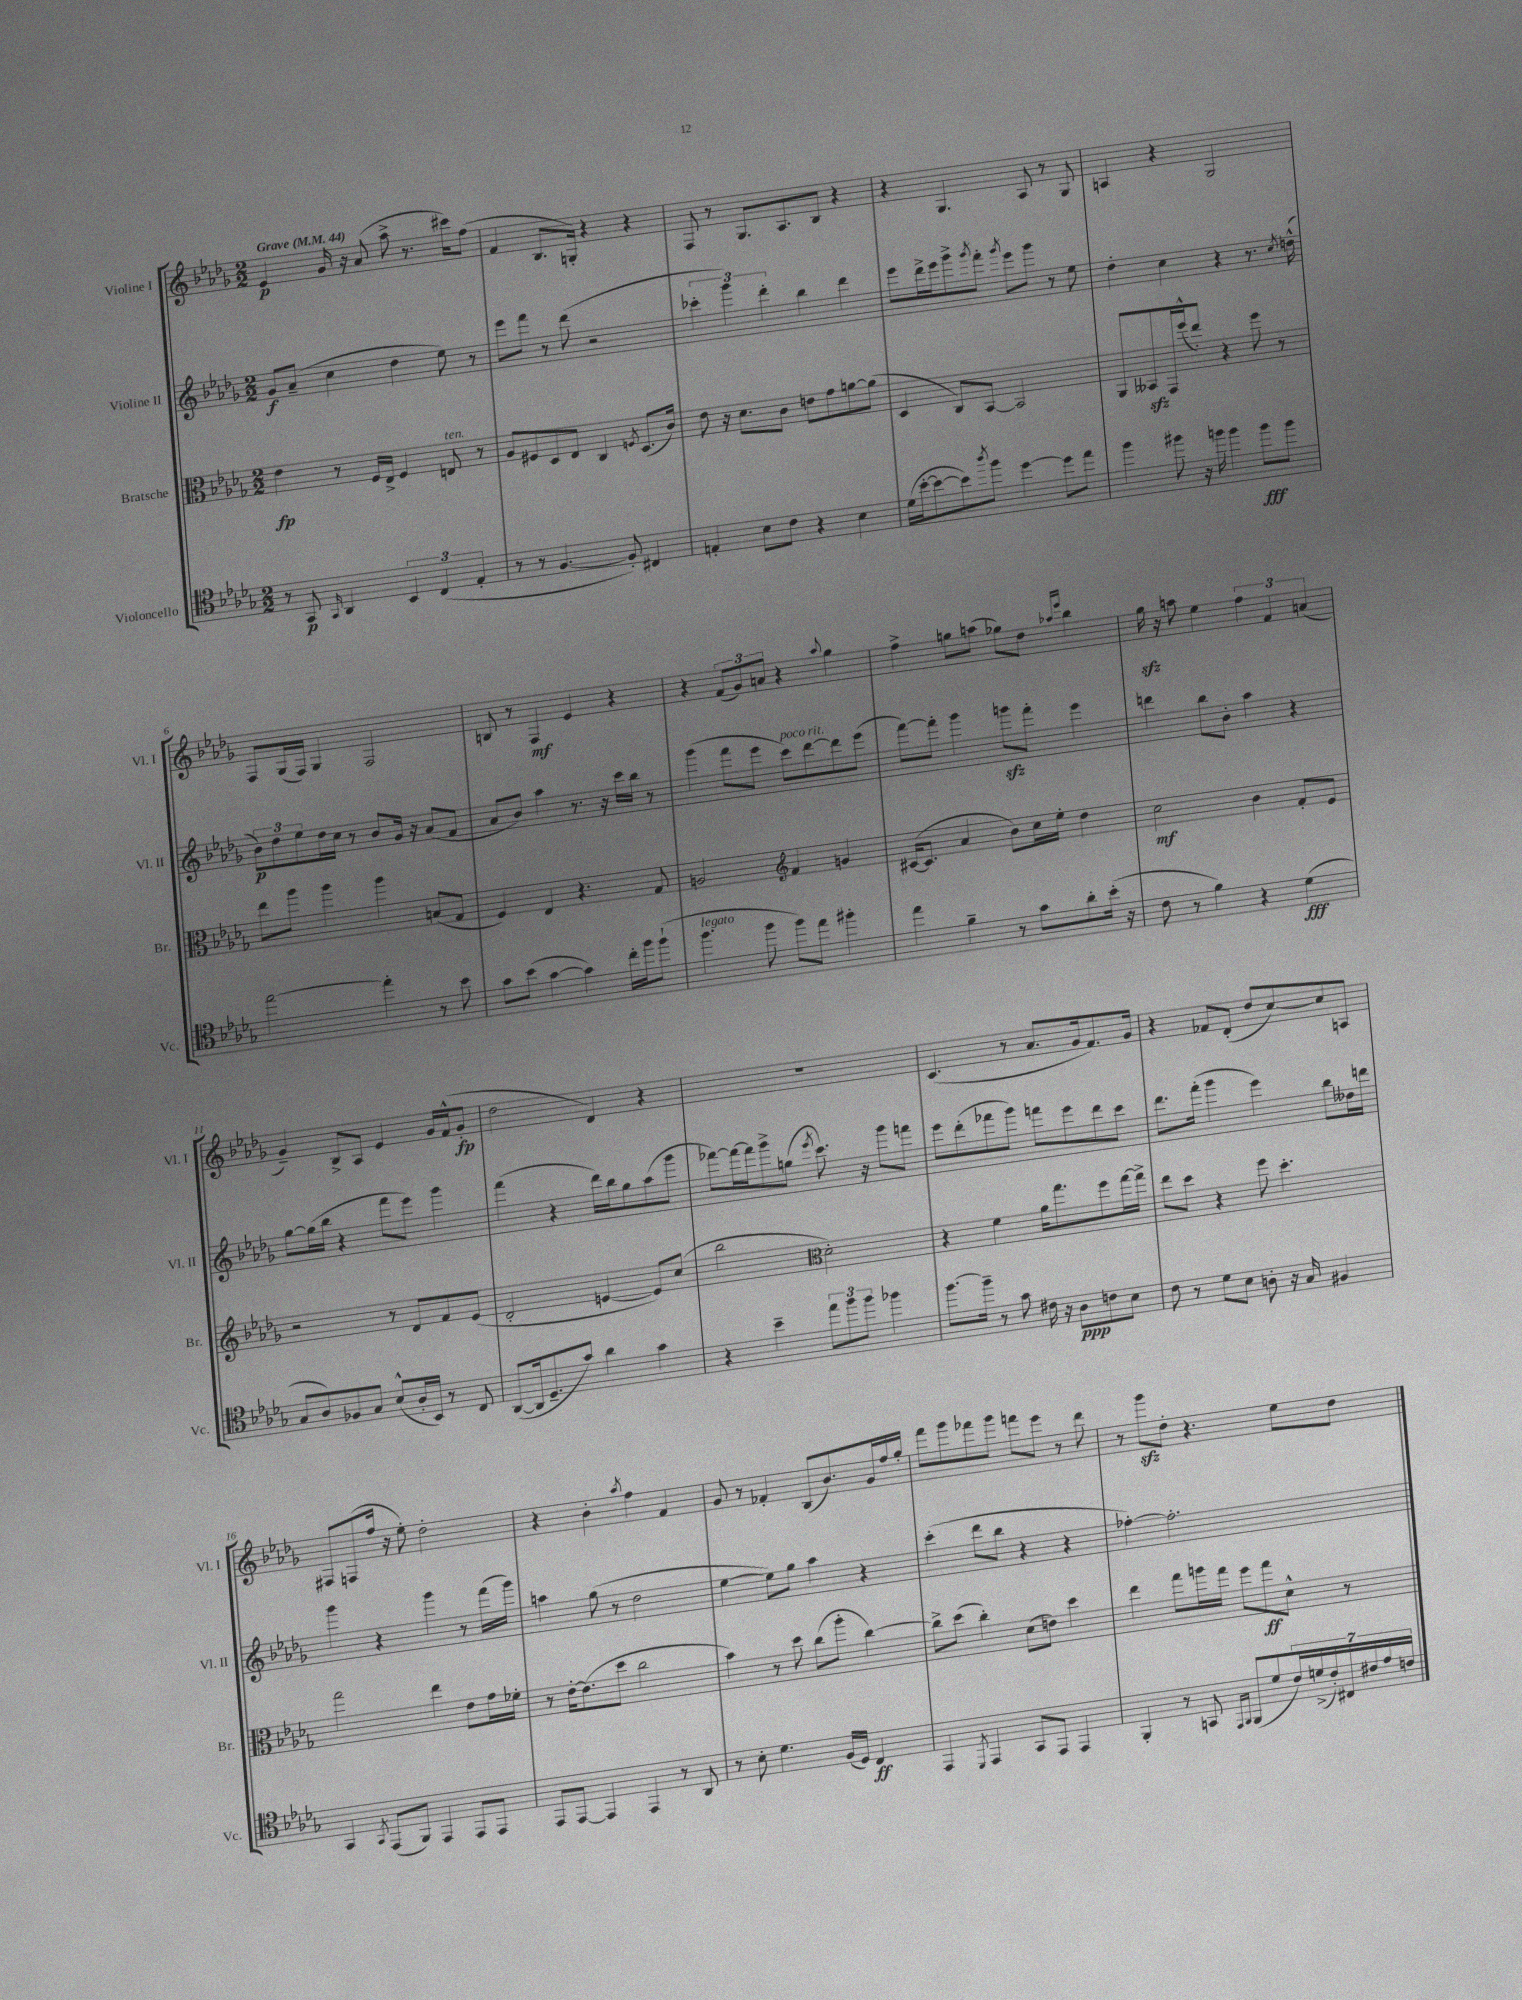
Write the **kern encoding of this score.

**kern	**kern	**kern	**kern
*staff4	*staff3	*staff2	*staff1
*clefC4	*clefC3	*clefG2	*clefG2
*k[b-e-a-d-g-]	*k[b-e-a-d-g-]	*k[b-e-a-d-g-]	*k[b-e-a-d-g-]
*M2/2	*M2/2	*M2/2	*M2/2
*MM44	*MM44	*MM44	*MM44
8r	4e-\	8g-/L	4e-/
8GG-/	.	(8a-~/J	.
16qqGG-/	.	.	.
4AA-/	8r	4cc\	16g-/
.	.	.	16r
.	16F/LL	.	(8a-/
.	16E-^/JJ	.	.
6BB-/	4F/	4dd-\	8aa-^\
.	.	.	8.r
(6C/	.	.	.
.	8E/	8ee-\)	.
.	.	.	16ccc#\LK)
6E-'/	.	.	.
.	8r	8r	(8ff\J
=	=	=	=
8r	8A-/L	8eee-\L	4f/
8r	8F#/	8fff\J	.
[4.F/	8D-/	8r	8.B-/L
.	8E-/J	(8ddd-\	.
.	.	.	16G'/Jk)
.	4C/	2r	4r
8F'/])	.	.	.
.	8qF/	.	.
4C#/	(8.D-/L	.	4r
.	16c/Jk)	.	.
=	=	=	=
4E'/	8e-\	6ccc-'\	8F/
.	16r	.	8r
.	.	6ggg-\)	.
.	8.d-\L	.	.
8B-\L	.	.	8.G-/L
.	.	6ddd-'\	.
8c\J	8c\J	.	.
.	.	.	8.A-/
4r	8e\L	4bb-\	.
.	8g-\	.	8B-/J
4B-\	[8a\	4ddd-\	4r
.	(8a\]J	.	.
=	=	=	=
(16d-\LL	4D-/	8eee-\L	4r
[16b-'\J	.	.	.
8b-\_	.	16ddd-^\L	.
.	.	16eee-\J	.
8b-\])	8C/L)	8ggg-^\	4.G-/
8qaa-/	.	8qggg-/	.
8ff\J	[8BB-/J	8fff'\J	.
.	.	8qggg-/	.
[4dd-\	2BB-/]	8eee-\L	.
.	.	8ggg-\J	8A-/
8dd-\]L	.	8r	8r
8ee-\J	.	8ee-\	8G-/
=	=	=	=
4ff\	8AA-/L	4dd-'\	4A/
.	8BB--/	.	.
8ff#\	16GG-/L	4cc\	4r
.	(16ff^^/J	.	.
16r	8ee-'/J)	.	.
16ff\	.	.	.
4ff\	4r	4r	2G-/
8ff\L	8ff\	8.r	.
8ff\J	8r	.	.
.	.	8qcc/	.
.	.	(16dd^^\	.
=	=	=	=
[2ee-\	8ee-\L	12b-\L)	8F/L
.	.	12dd-\	.
.	8aa-\J	.	(16G-/L
.	.	12ee-\	.
.	.	.	16F/JJ)
.	4aa-\	16dd-\L	4G-/
.	.	16cc\JJ	.
.	.	8r	.
4ee-'\]	4aa-\	8b-/L	2F/
.	.	16g-/Jk	.
.	.	16r	.
8r	(8B/L	(8a-/L	.
8b-\	8G-/J	8f/J	.
=	=	=	=
8g-\L	4F/)	8a-/L	8B/
(8b-\J	.	8b-/J)	8r
[4g-\	4E-/	4aa-\	4F/
4g-\])	4.r	8.r	4e-/
.	.	16r	.
16cc'\LL	.	16ccc\LL	4r
16ff\J	.	16bb-\JJ	.
(8ff`\J	8G-/	8r	.
=	=	=	=
4.ff\	2A/	(4ggg-\	4r
.	.	8fff\L	(12f/L
.	.	.	12g-/)
8ff\	.	8eee-\J	.
.	.	.	12a/J
*	*clefG2	*	*
8ff\L)	4f/	8ccc\L)	4r
8ee-\J	.	[8ddd-\	.
.	.	.	8qqaa-/
4ff#'\	4g/	8ddd-\]	4gg-\
.	.	(8eee-\J	.
=	=	=	=
4ee-\	([16c#/LK	[8fff\L)	4ff^\
.	8.c#/]J	.	.
.	.	8fff'\]J	.
4f~\	4a-/	4ggg-\	8gg\L
.	.	.	(8aa\J
8r	8b-\L)	8ggg\L	8gg-\L)
8g-\L	16cc\L	8fff'\J	8dd-\J
.	16ee-'\JJ	.	.
.	.	.	16qqaa-/LL
.	.	.	16qqeee-/JJ
8a-'\	4dd-\	4eee-\	4bb-\
(16b-'\Jk	.	.	.
16r	.	.	.
=	=	=	=
8c\	2cc\	4ddd\	16gg-\
.	.	.	16r
8r	.	.	8aa\
4f\)	.	8bb-\L	4ee-\
.	.	8b-'\J	.
4r	4b-\	4aa-\	6ff\
.	.	.	6f/
(4d-\	8f'/L	4r	.
.	.	.	(6a/
.	8e-/J	.	.
=	=	=	=
8G-/L	2r	[8gg-\L	4g-~/)
8A-/)	.	(16gg-\]L	.
.	.	16bb-\JJ	.
8F-/	.	4r	8B-^/L
8G-/J	.	.	8A-/J
(8B-^^/L	8r	8fff\L	4e-/
16A-'/L	8d-/L	8eee-\J)	.
16BB-/JJ)	.	.	.
8r	8f/	4ggg-\	16g-/LL
.	.	.	(16f^^/J
8C/	(8e-/J	.	8g-'/J
=	=	=	=
([8AA-/L	2d-'/	(4fff\	2dd-\
16AA-/]k	.	.	.
8.D-~/	.	.	.
.	.	4r	.
8g-/J)	.	.	.
4a-\	[4e/	16ddd-\LL)	4d-/)
.	.	16bb-\J	.
.	.	8gg-\	.
4g-\	8e/]L)	(8aa-\	4r
.	(8cc/J	8ggg-\J	.
=	=	=	=
4r	2bb-\	[8fff-\L)	1r
.	.	16fff-\_L	.
.	.	16fff-\]J	.
4b-~\	.	8ggg-^\	.
.	.	(8gg\J	.
*	*clefC3	*	*
.	.	8qeee-/	.
12ee-\L	2d-'\)	8.ccc\)	.
12ff\	.	.	.
12ff\J	.	.	.
.	.	16r	.
4ff-\	.	8ggg-\L	.
.	.	8fff\J	.
=	=	=	=
[8.ff\L	4r	8eee-\L	(4.c/
.	.	(8ddd-'\	.
16ff~\]Jk	.	.	.
8r	4f\	8fff-\	.
8g-\	.	8ggg-\J)	8r
16c#\	16a-\LK	8fff\L	8.a-/L
16r	8.gg-\	.	.
8A-\L	.	8eee-\	.
.	.	.	16g-/k
8c\	8ff\	8ddd-\	8.f/)
8B-\J	[16gg-\L	8ccc\J	.
.	16gg-^\]JJ	.	16g-/Jk
=	=	=	=
8c\	8ee-\L	8.ddd-\L	4r
8r	8dd-\J	.	.
.	.	(16fff'\Jk	.
8d-\L	4r	4ggg-\	8f-/L
8B-\J	.	.	(8d-'/J
8A'\	8ff\	4eee-\)	8dd-/L
16r	4.dd-'\	.	[8cc/)
16G-/	.	.	.
4F#/	.	8bb-\L	8cc/]
.	.	16dd--\L	8A/J
.	.	16ddd\JJ	.
=	=	=	=
4GG-/	2gg-\	4ggg-\	8F#/L
.	.	.	(8F/
8qGG-/	.	.	.
(8EE-/L	.	4r	16ff/Jk
.	.	.	16r
8FF/J)	.	.	8ee-'\)
4EE-/	4ee-\	4ggg-\	2dd-'\
8EE-/L	8e-\L	8r	.
8EE-/J	16g-\L	(16fff\LL	.
.	16f-'\JJ	16ggg-\JJ)	.
=	=	=	=
8EE-/L	8r	4aa\	4r
[8EE-/J	[16e-'\LK	.	.
.	(8.e-\]	.	.
4EE-/]	.	(8gg-\	4b-'\
.	8dd-\J	8r	.
.	.	.	8qaa-/
4EE-/	2cc\	2dd-\	4ff\
8r	.	.	4f/
8AA-/	.	.	.
=	=	=	=
8r	4b-\)	[4ee-\	8g-/
8B-'\	.	.	8r
4.d-\	8r	8ee-\]L)	4f-'/
.	8dd-\	8gg-\J	.
.	(8cc\L	4aa-\	(8B-/L
(16F/LL	8aa-'\J	.	8.b-/)
16D-/JJ)	.	.	.
4C/	[4cc\)	4r	.
.	.	.	16g-/L
.	.	.	16ff/
.	.	.	16gg-'/JJ
=	=	=	=
4EE-/	8cc^\]L	(4ccc'\	8fff\L
.	(8dd-\J	.	8ggg-\
8qDD-/	.	.	.
4EE-/	4cc'\)	8ddd-\L	8fff-\
.	.	8bb-\J	8ggg-\J
8GG-/L	(8d-\L	4r	8fff\L
8EE-/J	8e\J)	.	8eee-\J
4EE-/	4dd-\	4r	8r
.	.	.	8ddd-\
=	=	=	=
4FF'/	4ee-\	[4ff-'\)	8r
.	.	.	8ggg-\L
8r	8gg-\L	2.ff-'\]	8dd-'\J
8GG/	16aa\L	.	4.r
.	16gg-\JJ	.	.
16qqEE-/LL	.	.	.
16qqFF/JJ	.	.	.
(8FF/L	8ff\L	.	.
8d-/	8gg-\	.	.
28c/L)	8d-^^\J	.	8ee-\L
(28d^/	.	.	.
28c'/)	.	.	.
28C#/	.	.	.
.	8r	.	8dd-\J
28c#/	.	.	.
28e-/	.	.	.
28c/JJ	.	.	.
==	==	==	==
*-	*-	*-	*-
